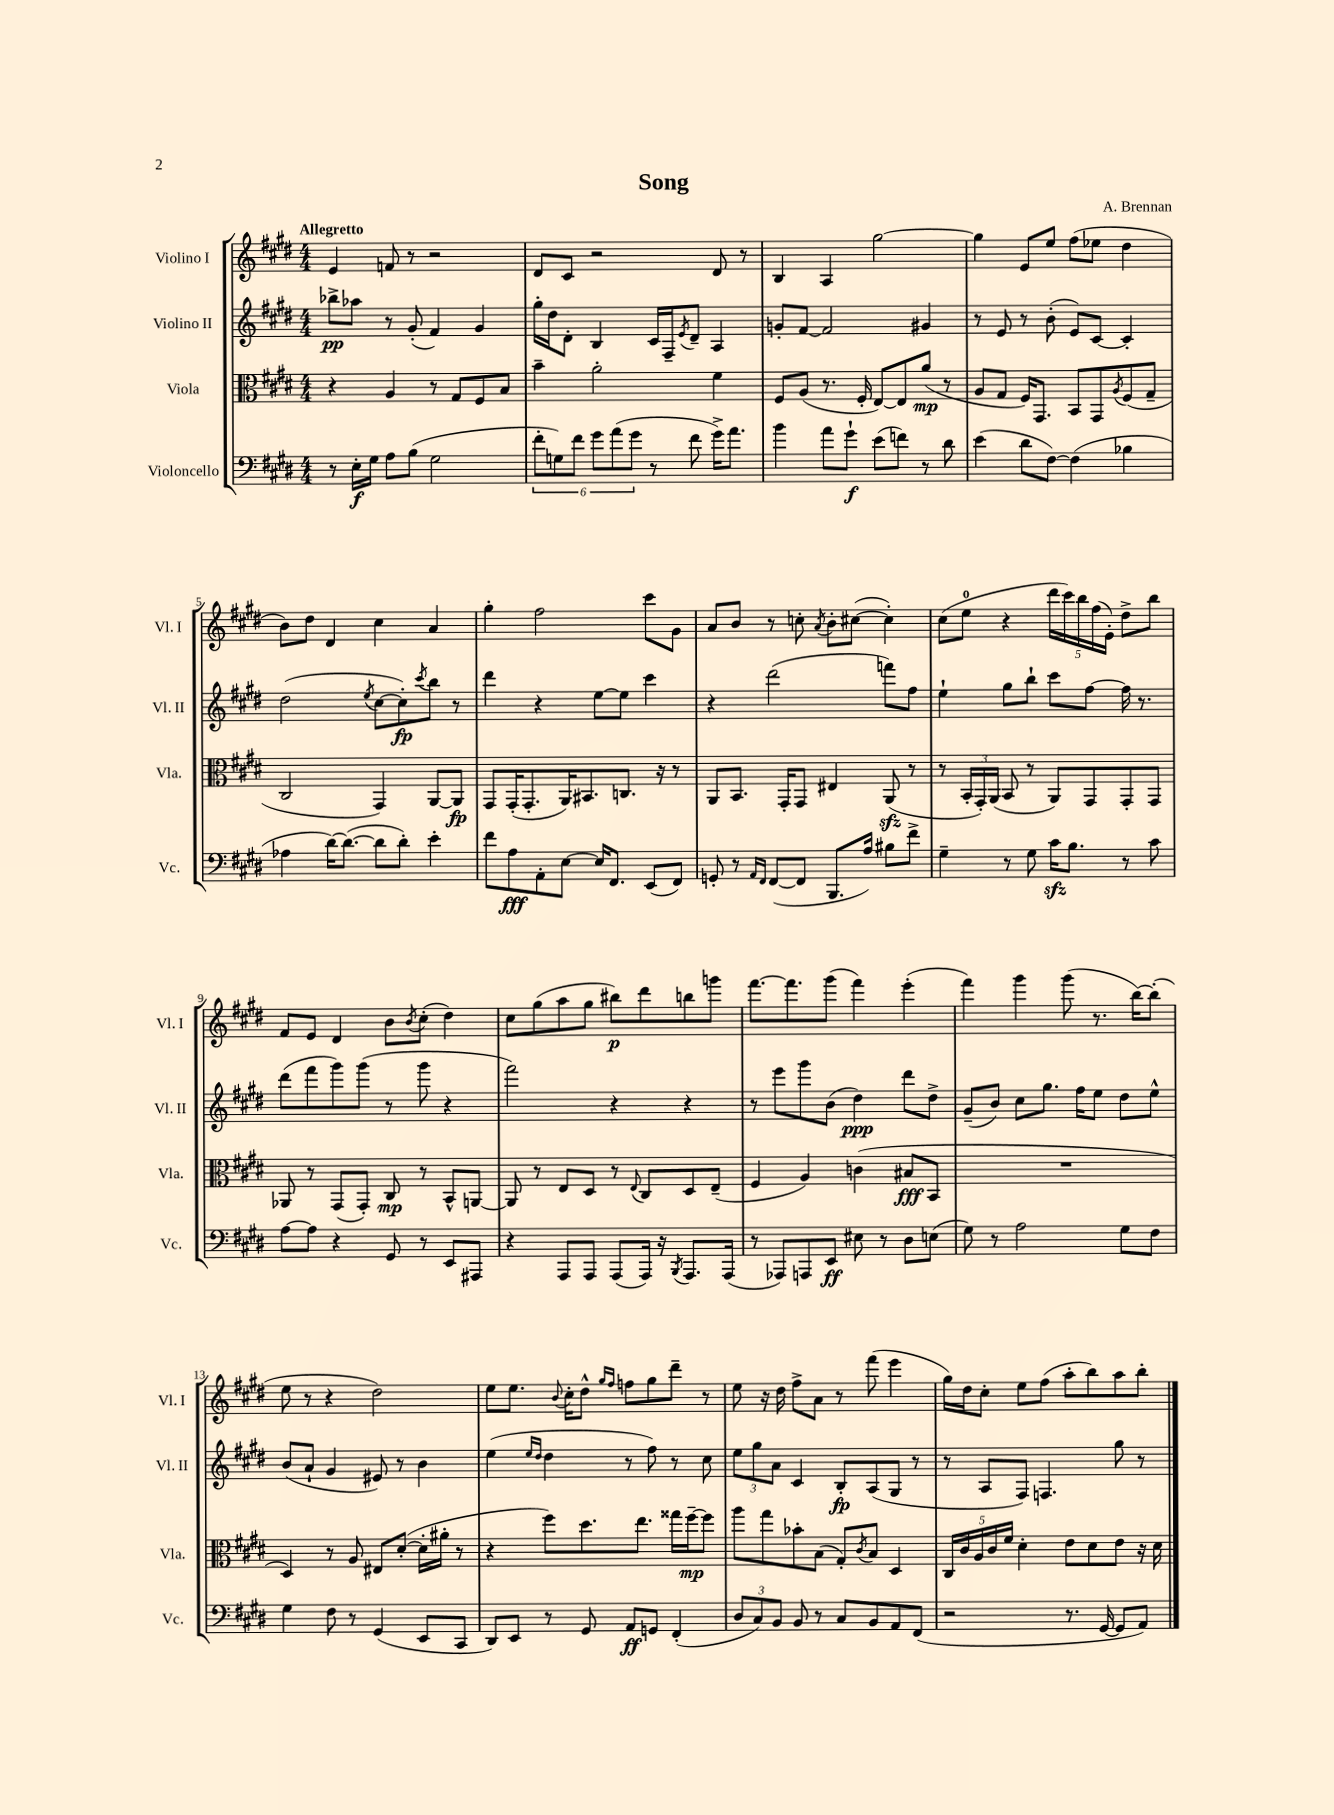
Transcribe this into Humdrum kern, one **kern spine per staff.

**kern	**kern	**kern	**kern
*staff4	*staff3	*staff2	*staff1
*clefF4	*clefC3	*clefG2	*clefG2
*k[f#c#g#d#]	*k[f#c#g#d#]	*k[f#c#g#d#]	*k[f#c#g#d#]
*M4/4	*M4/4	*M4/4	*M4/4
8r	4r	8bb-^	4e
16E'	.	8aa-	.
16G#	.	.	.
8A	4A	8r	8f
(8B	.	(8g#'	8r
2G#	8r	4f#)	2r
.	8G#	.	.
.	8F#	4g#	.
.	8B	.	.
=	=	=	=
12f#'	4b~	16gg#'	8d#
.	.	16dd#	.
12G)	.	.	.
.	.	8d#'	8c#
12f#	.	.	.
12g#	2a'	4B	2r
(12a	.	.	.
12g#	.	.	.
8r	.	16c#	.
.	.	16F#~	.
.	.	8qe	.
8f#	.	8d#~	.
16g#^)	4f#	4A	8d#
8.a	.	.	.
.	.	.	8r
=	=	=	=
4b	8F#	8g'	4B
.	(8A	[8f#	.
8a	8.r	2f#]	4A
8g#`	.	.	.
.	16F#'	.	.
(8e	[8E)	.	[2gg#
8f)	8E]	.	.
8r	(8a	4g#	.
8d#	8r	.	.
=	=	=	=
(4e	8A	8r	4gg#]
.	8G#	8e	.
8d#	16F#)	8r	8e
.	8.GG#	.	.
[8F#)	.	(8b'	8ee
(4F#]	8BB	8e)	(8ff#
.	8GG#	[8c#	8ee-
.	8qA	.	.
4B-	(8F#	4c#']	4dd#
.	8G#~	.	.
=	=	=	=
4A-	2C#	(2dd#	8b)
.	.	.	8dd#
[16d#)	.	.	4d#
(8.d#_	.	.	.
.	.	8qee	.
8d#]	4GG#)	[8cc#	4cc#
8d#')	.	8cc#'])	.
.	.	8qccc#	.
4e'	[8AA	8bb	4a
.	8AA]	8r	.
=	=	=	=
8f#	8GG#	4ddd#	4gg#'
8A	(16GG#'	.	.
.	8.GG#'	.	.
8AA'	.	4r	2ff#
[8E	16AA)	.	.
.	8.BB#	.	.
16E]	.	[8ee	.
8.FF#	.	.	.
.	8.C	8ee]	.
(8EE	.	4ccc#	8ccc#
.	16r	.	.
8FF#)	8r	.	8g#
=	=	=	=
8GG'	8AA	4r	8a
8r	8.BB	.	8b
16qqAA	.	.	.
16qqFF#	.	.	.
([8FF#	.	(2ddd#	8r
.	16GG#'	.	.
8FF#]	8GG#	.	8cc'
.	.	.	8qa
8.BBB	4E#	.	8b'
.	.	.	([8cc#
16A)	.	.	.
8B#	(8AA	8fff)	4cc#'])
8f#^	8r	8ff#	.
=	=	=	=
4G#~	8r	4ee`	(8cc#
.	24BB'	.	8ee
.	24GG#')	.	.
.	(24AA	.	.
8r	8BB	8gg#	4r
8G#	8r	8bb`	.
16c#	8AA)	8ccc#	20ddd#
.	.	.	20ccc#)
8.B	.	.	.
.	.	.	20bb
.	8GG#	[8ff#	.
.	.	.	(20ff#
.	.	.	20e')
8r	8GG#'	16ff#]	8dd#^
.	.	8.r	.
8c#	8GG#	.	8bb
=	=	=	=
[8A	8AA-	(8ddd#	8f#
8A]	8r	8fff#	8e
4r	(8GG#	8ggg#)	4d#
.	8GG#')	(8ggg#	.
8GG#	8C#	8r	8b
.	.	.	8qb
8r	8r	8ggg#	(8cc#'
8EE	8BB^^	4r	4dd#)
8AAA#	[8AA	.	.
=	=	=	=
4r	8AA]	2fff#)	8cc#
.	8r	.	(8gg#
8AAA	8E	.	8aa
8AAA	8D#	.	8gg#
(8AAA	8r	4r	8bb#)
.	8qqE	.	.
16AAA)	8C#	.	8ddd#
16r	.	.	.
8qBBB	.	.	.
8.AAA	8D#	4r	8bb
.	(8E~	.	8ggg
(16AAA	.	.	.
=	=	=	=
8r	4F#	8r	[8.fff#
8AAA-)	.	8eee	.
.	.	.	8.fff#]
8AAA	4A)	8ggg#	.
8EE	.	(8b	(8ggg#
8E#	(4c	4dd#)	4fff#)
8r	.	.	.
8D#	8B#	8ddd#	(4eee'
(8E	8BB	8dd#^	.
=	=	=	=
8G#)	1r	(8g#~	4fff#)
8r	.	8b)	.
2A	.	8cc#	4ggg#
.	.	8.gg#	.
.	.	.	(8ggg#
.	.	16ff#	.
.	.	8ee	8.r
8G#	.	8dd#	.
.	.	.	[16bb)
8F#	.	8ee^^	(8bb']
=	=	=	=
4G#	4D#)	(8b	8ee
.	.	8a`	8r
8F#	8r	4g#	4r
8r	8A	.	.
(4GG#	8E#	8e#)	2dd#)
.	([8d#'	8r	.
8EE	16d#']	4b	.
.	16a#'	.	.
8CC#	8r	.	.
=	=	=	=
8DD#)	4r	(4ee	8ee
8EE	.	.	8.ee
.	.	16qqee	.
.	.	16qqdd#	.
8r	8ff#)	4dd#	.
.	.	.	8qqb
.	.	.	16cc#'
8GG#	8.dd#	.	8dd#^^
.	.	.	16qqgg#
.	.	.	16qqff#
8AA	.	8r	8ff
.	8.ee	.	.
8GG	.	8ff#)	8gg#
(4FF#'	16gg##	8r	8ddd#~
.	[16ff#~	.	.
.	8ff#]	8cc#	8r
=	=	=	=
12D#	8aa	12ee	8ee
12C#)	.	12gg#	.
.	8gg#	.	16r
12BB	.	12a	.
.	.	.	16dd#
8BB	8b-'	4c#	8ff#^
8r	(8B	.	8a
8C#	8G#')	8B'	8r
.	8qc#	.	.
8BB	8B	(8A	(8fff#
8AA	4D#	8G#	4eee
(8FF#	.	8r	.
=	=	=	=
2r	20C#	8r	16gg#)
.	20c#	.	.
.	.	.	16dd#
.	20A	.	.
.	.	8A	8cc#'
.	20c#	.	.
.	20f#	.	.
.	4d#'	8F#)	8ee
.	.	4.F	(8ff#
8.r	8e	.	8aa'
.	8d#	.	8bb)
[16GG#	.	.	.
8GG#]	8e	8gg#	8aa
8AA)	16r	8r	8bb'
.	16d#	.	.
==	==	==	==
*-	*-	*-	*-
